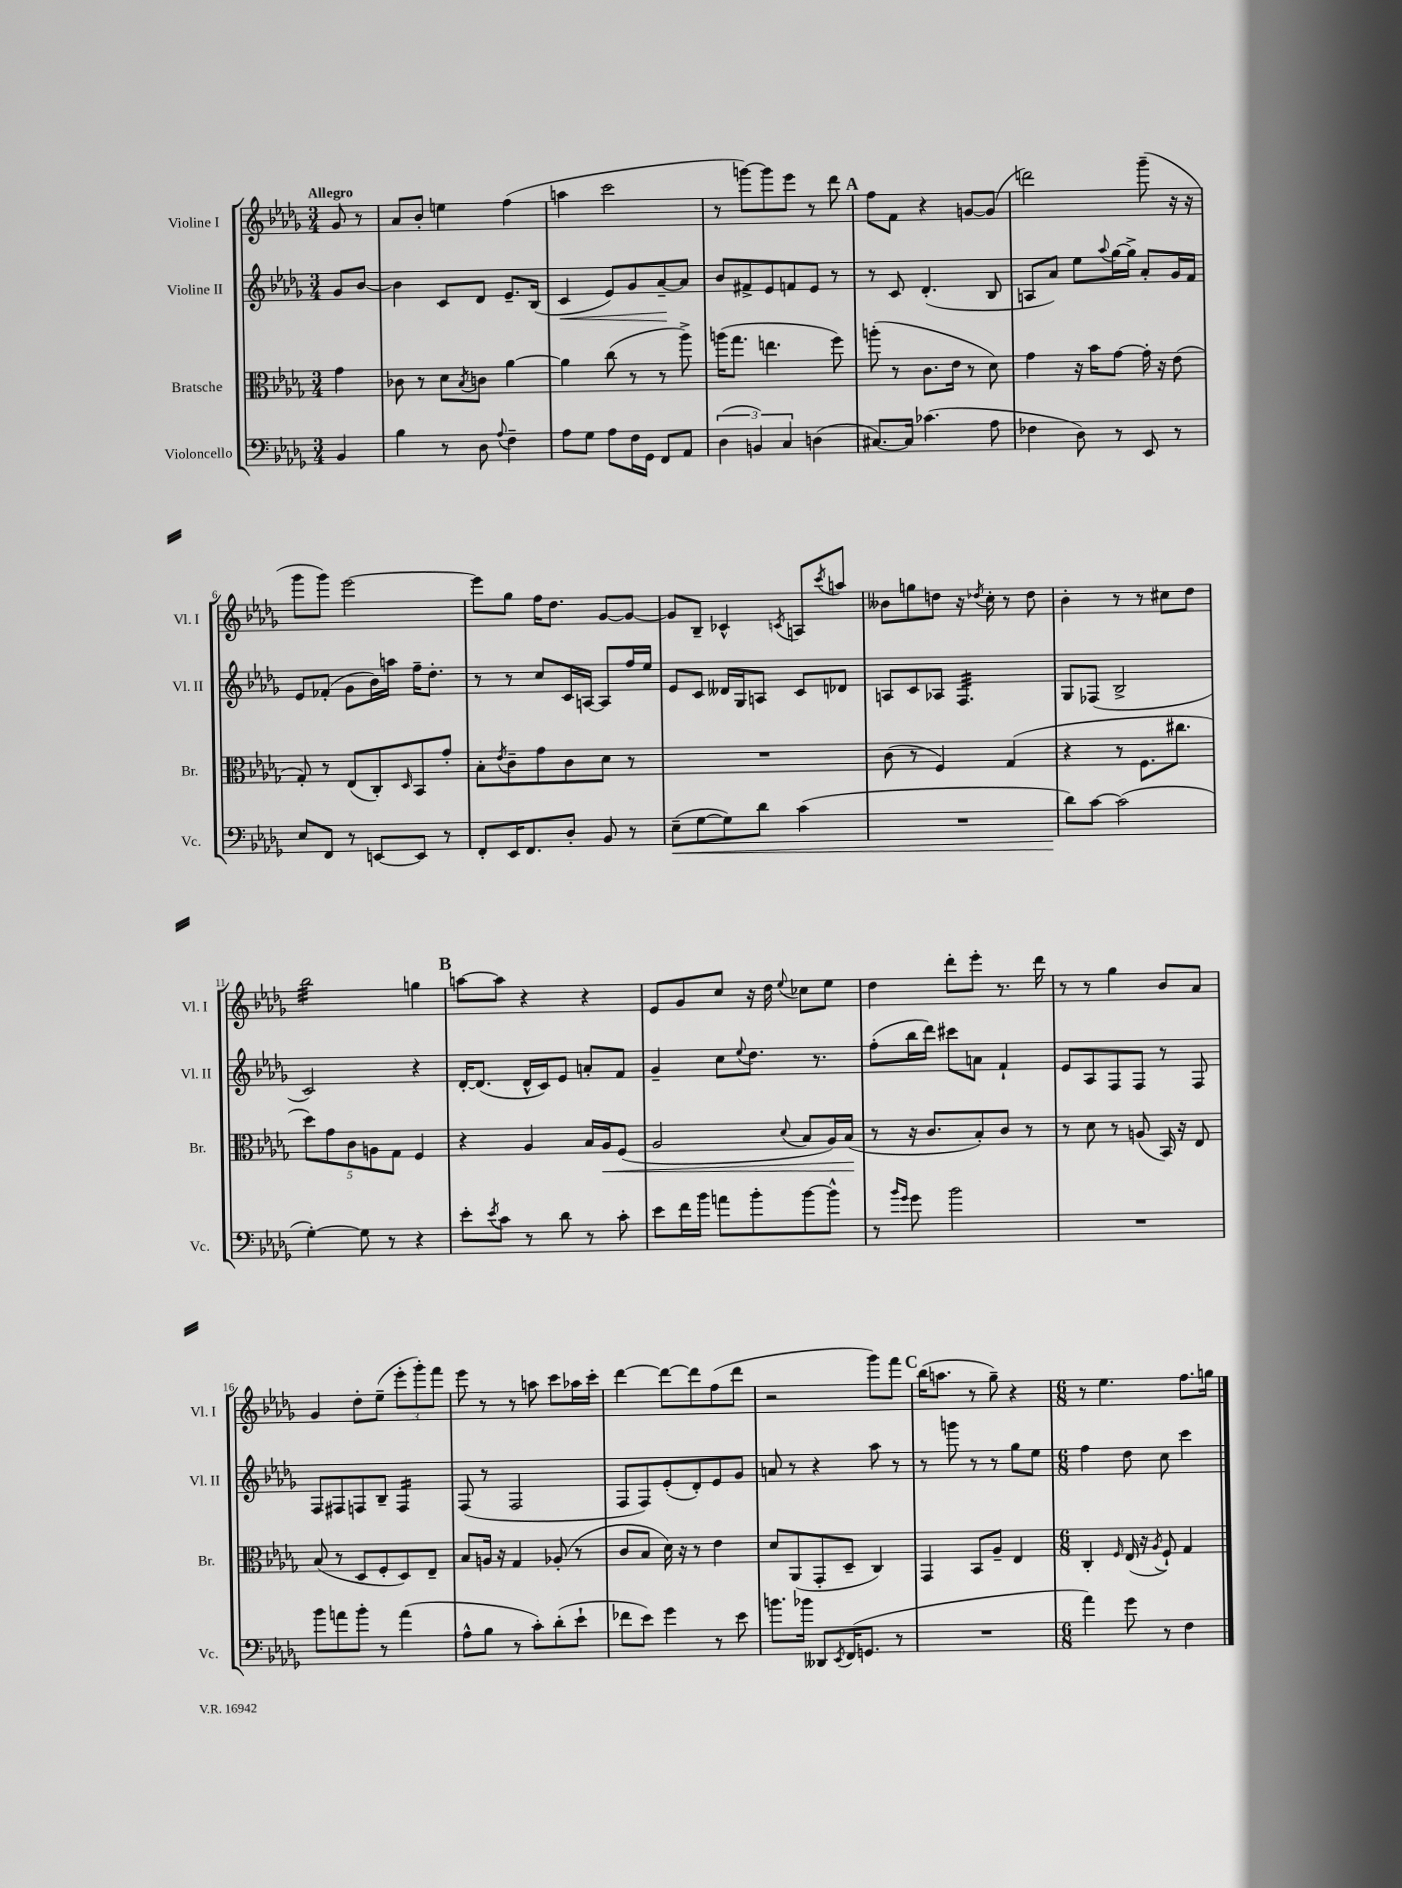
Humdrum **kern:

**kern	**kern	**kern	**kern
*staff4	*staff3	*staff2	*staff1
*clefF4	*clefC3	*clefG2	*clefG2
*k[b-e-a-d-g-]	*k[b-e-a-d-g-]	*k[b-e-a-d-g-]	*k[b-e-a-d-g-]
*M3/4	*M3/4	*M3/4	*M3/4
4BB-	4g-	8g-	8g-
.	.	[8b-	8r
=	=	=	=
4B-	8c-	4b-]	8a-
.	8r	.	8b-'
8r	8d-	8c	4ee
.	8qB-	.	.
8D-	8c	8d-	.
8qqA-	.	.	.
4F~	[4a-	8.e-~	(4ff
.	.	(16B-	.
=	=	=	=
8A-	4a-]	4c	4aa
8G-	.	.	.
8A-	(8cc	8e-)	2ccc
16F	8r	8g-	.
16GG-	.	.	.
8FF	8r	[8a-~	.
8AA-	8aa-^)	8a-]	.
=	=	=	=
(6D-	(16aa	8b-	8r
.	8.gg-	.	.
.	.	8f#^	[8ggg)
6BB)	.	.	.
.	4.ee	8e-	8ggg]
6C	.	.	.
.	.	8f	8eee-
(4D	.	8e-	8r
.	8ff)	8r	8ddd-
=	=	=	=
[8.C#)	(8aa'	8r	8ff
.	8r	8c	8f
16C#]	.	.	.
(4.c-	8.c	(4.d-'	4r
.	16e-	.	.
.	8r	.	[8g
8A-	8d-)	8B-	(8g]
=	=	=	=
4F-	4g-	8A	2ddd)
.	.	8a-)	.
8D-)	16r	8ee-	.
.	16b-	.	.
.	.	8qqaa-	.
8r	[8g-	[16gg-	.
.	.	16gg-^]	.
8EE-	16g-']	8a-'	(8ggg-~
.	16r	.	.
8r	(8e-	16g-	16r
.	.	16f	16r
=	=	=	=
8E-	8G-')	8e-	8ggg-
8FF	8r	(8f-'	8ggg-)
8r	(8E-	8g-	[2eee-
[8EE	8C')	16b-)	.
.	.	16aa	.
.	16qqD-	.	.
8EE]	8BB-	16ff~	.
.	.	8.dd-'	.
8r	8g-'	.	.
=	=	=	=
8FF'	8B-'	8r	8eee-]
.	8qe-	.	.
16EE-	8c~	8r	8gg-
8.FF	.	.	.
.	8g-	8cc	16ff
.	.	.	8.dd-
8D-'	8c	16c	.
.	.	[16A	.
8BB-	8d-	8A]	[8g-
8r	8r	16ff	8g-_
.	.	16ee-	.
=	=	=	=
(8E-~	2.r	8e-	8g-]
[8G-	.	8c	8B-~
8G-])	.	16d--	4c-^^
.	.	16G-	.
8d-	.	8A	.
.	.	.	8qc
(4c	.	8c	8A
.	.	.	8qccc
.	.	8d-	8aa
=	=	=	=
2.r	(8c	8A	8b--
.	8r	8c	8gg
.	4F)	8A-	8dd
.	.	4.F	16r
.	.	.	8qdd-
.	.	.	16cc'
.	(4G-	.	8r
.	.	.	8dd-
=	=	=	=
8d-)	4r	8G-	4b-'
[8c	.	(8F-	.
(2c]	8r	2B-^	8r
.	8.F	.	8r
.	.	.	8cc#
.	8.cc#	.	.
.	.	.	8dd-
=	=	=	=
[4G-')	10dd-)	2c)	2bb-
.	10g-	.	.
.	10c	.	.
8G-]	.	.	.
.	10A	.	.
8r	.	.	.
.	10G-	.	.
4r	4F	4r	4gg
=	=	=	=
8e-'	4r	[16d-'	[8aa
.	.	(8.d-]	.
8qe-	.	.	.
8c	.	.	8aa]
8r	4A-	16d-^^	4r
.	.	16c)	.
8d-	.	8e-	.
8r	16B-	8a'	4r
.	16A-	.	.
8c'	(8F	8f	.
=	=	=	=
8e-	2A-	4g-~	8e-
16f	.	.	8g-
16b-	.	.	.
8a	.	8cc	8cc
.	.	8qqee-	.
8b-'	.	8.dd-	16r
.	.	.	16dd-
.	8qqd-	.	8qqee-
[8b-	8B-	.	8cc-
.	.	8.r	.
8b-^^]	16A-)	.	8ee-
.	(16B-	.	.
=	=	=	=
8r	8r	(8ff'	4dd-
16qqb-	.	.	.
16qqg-	.	.	.
8g-	16r	16bb-	.
.	8.c	16ddd-)	.
2b-	.	8ccc#	8ddd-'
.	8B-')	8a	8eee-'
.	8c	4f`	8.r
.	8r	.	.
.	.	.	16ddd-
=	=	=	=
2.r	8r	8e-	8r
.	8d-	8A-	8r
.	8r	8F	4gg-
.	(8A	8F	.
.	16BB-)	8r	8b-
.	16r	.	.
.	8E-	8F	8a-
=	=	=	=
8b-	(8B-	8F	4g-
8a	8r	8F#	.
8b-'	8D-	8F	8dd-'
8r	8F'	8B-~	(8ee-~
(4a	8D-)	4F	12eee-'
.	.	.	12ggg-')
.	8E-~	.	.
.	.	.	12fff
=	=	=	=
8A-^^	8B-	(8F	8eee-
8B-	16A	8r	8r
.	16r	.	.
8r	4G-	2F	8r
8c')	.	.	8aa
(8d-'	(8A-'	.	8ccc
8e-`	8r	.	16aa-
.	.	.	16ccc'
=	=	=	=
8f-	8c	8F	[4ddd-
8e-)	8B-	8F)	.
4g-	16d-)	(8e-'	8ddd-_
.	16r	.	.
.	8r	8d-')	8ddd-]
8r	4e-	8e-	(8ff
8e-	.	8g-	8ddd-
=	=	=	=
8.b	8d-	8a	2r
.	(8AA-	8r	.
16b-	.	.	.
8DD--	8GG-'	4r	.
8qEE-	.	.	.
(16FF	8D-~	.	.
8.GG	.	.	.
.	4C)	8aa-	8ggg-)
8r	.	8r	8fff
=	=	=	=
2.r	4GG-	8r	(16bb-
.	.	.	8.aa
.	.	8ggg	.
.	8BB-	8r	8r
.	8A-~	8r	8gg-~)
.	4E-	8gg-	4r
.	.	8ee-	.
=	=	=	=
*M6/8	*M6/8	*M6/8	*M6/8
4a-)	4C'	4ff	8r
.	.	.	4.ee-
.	16qqF	.	.
8g-	(16E-	8dd-	.
.	16r	.	.
.	8qA-	.	.
8r	8F`)	8cc	.
4F	4G-	4ccc	8.ff
.	.	.	16gg
==	==	==	==
*-	*-	*-	*-
